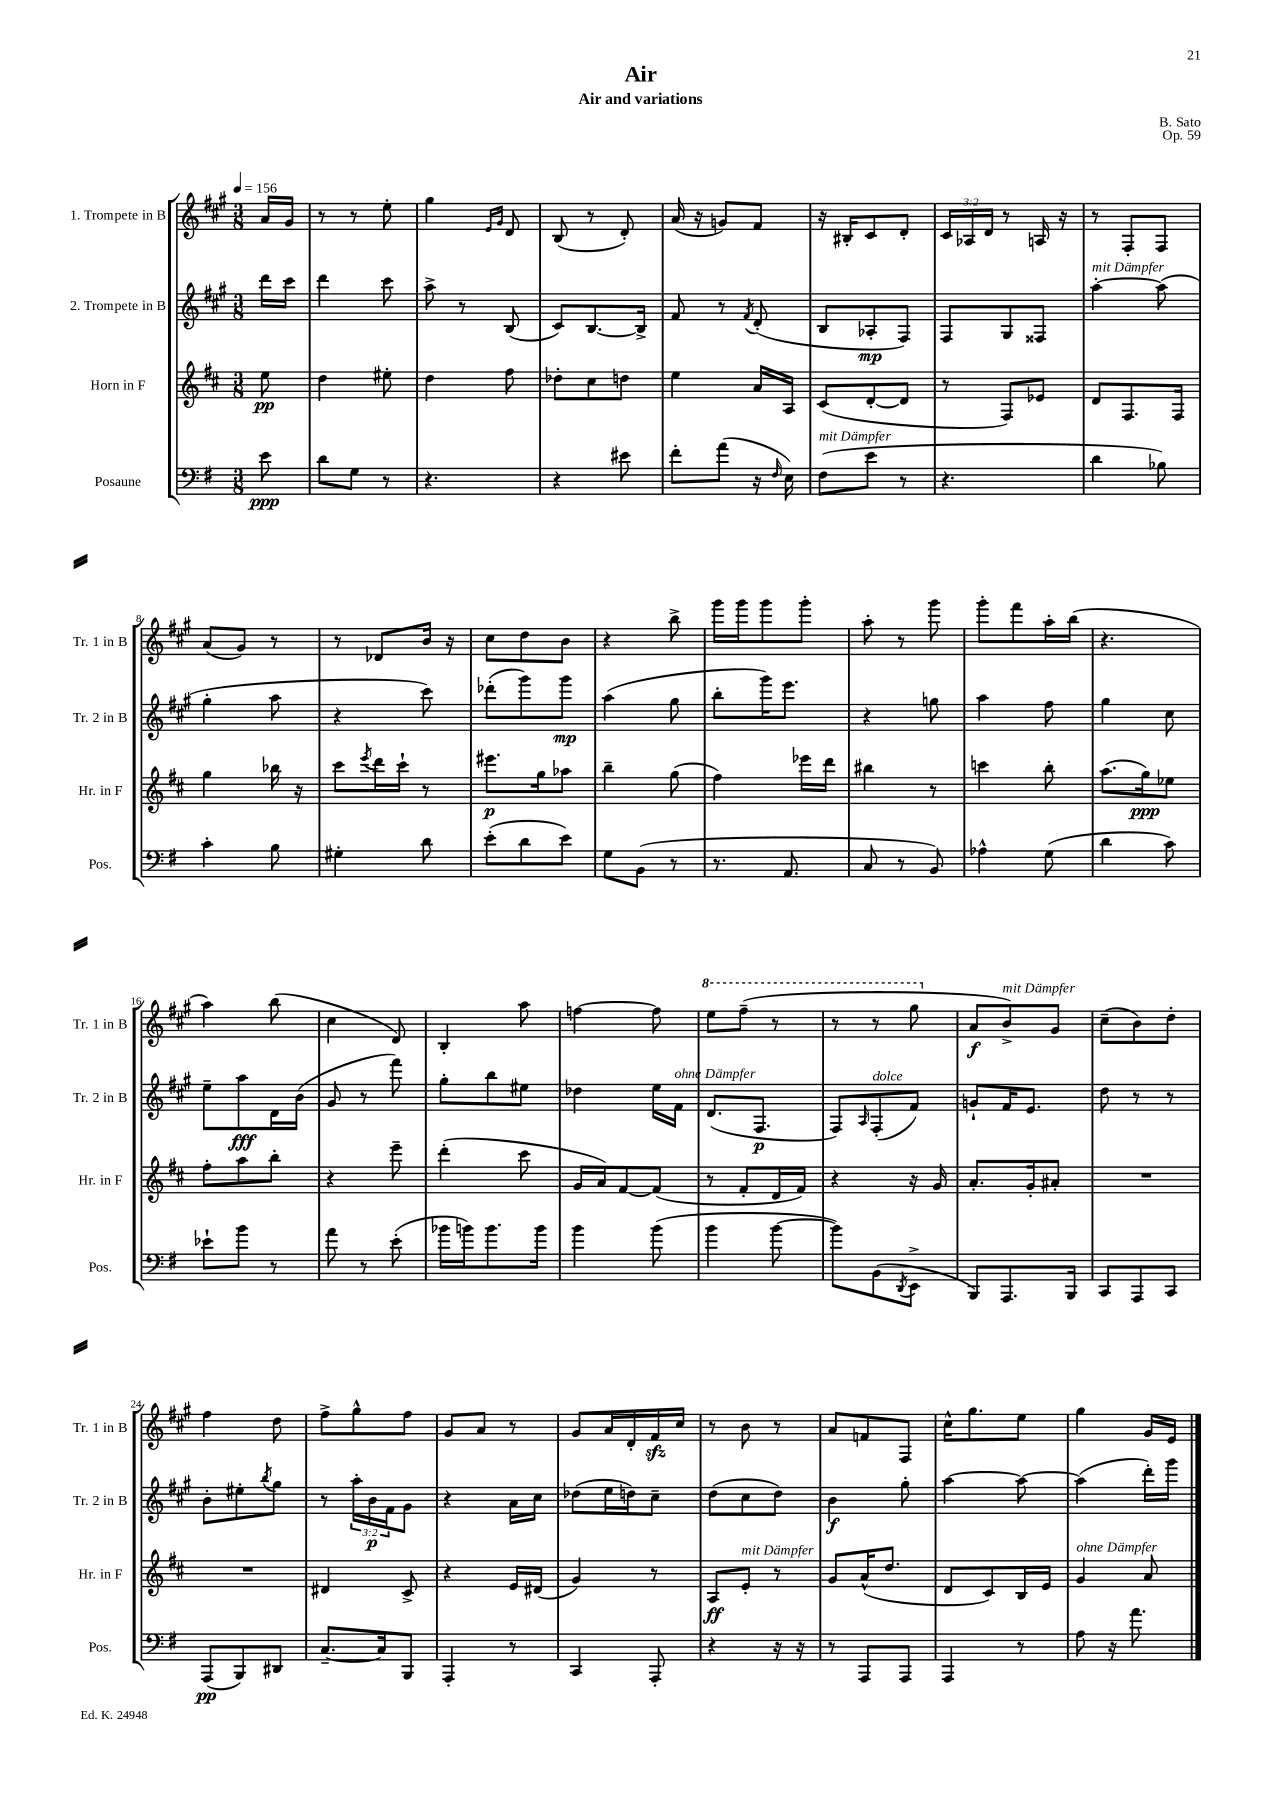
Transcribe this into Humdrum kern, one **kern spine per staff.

**kern	**dynam	**kern	**dynam	**kern	**dynam	**kern	**dynam
*part4	*part4	*part3	*part3	*part2	*part2	*part1	*part1
*staff4	*staff4	*staff3	*staff3	*staff2	*staff2	*staff1	*staff1
*I"Posaune	*	*I"Horn in F	*	*I"2. Trompete in B	*	*I"1. Trompete in B	*
*I'Pos.	*	*I'Hr. in F	*	*I'Tr. 2 in B	*	*I'Tr. 1 in B	*
*clefF4	*	*clefG2	*	*clefG2	*	*clefG2	*
*k[f#]	*	*k[f#c#]	*	*k[f#c#g#]	*	*k[f#c#g#]	*
*M3/8	*	*M3/8	*	*M3/8	*	*M3/8	*
*MM156	*	*MM156	*	*MM156	*	*MM156	*
=	=	=	=	=	=	=	=
8e\	ppp	8ee\	pp	16ddd\LL	.	16a/LL	.
.	.	.	.	16ccc#\JJ	.	16g#/JJ	.
=1	=1	=1	=1	=1	=1	=1	=1
8d\L	.	4dd\	.	4ddd\	.	8r	.
8G\J	.	.	.	.	.	8r	.
8r	.	8ee#X'\	.	8ccc#\	.	8ee'\	.
=2	=2	=2	=2	=2	=2	=2	=2
4.r	.	4dd\	.	8aa^\	.	4gg#\	.
.	.	.	.	8r	.	.	.
.	.	.	.	.	.	16qqe/LL	.
.	.	.	.	.	.	16qqg#/JJ	.
.	.	8ff#\	.	(8B/	.	8d/	.
=3	=3	=3	=3	=3	=3	=3	=3
4r	.	8dd-X'\L	.	8c#/L)	.	(8B/	.
.	.	8cc#\	.	[8.B/	.	8r	.
8e#X\	.	8ddn\J	.	.	.	8d'/)	.
.	.	.	.	16B^/Jk]	.	.	.
=4	=4	=4	=4	=4	=4	=4	=4
8f#'\L	.	4ee\	.	8f#/	.	(16a/	.
.	.	.	.	.	.	16r	.
(8a\J	.	.	.	8r	.	8gn/L)	.
.	.	.	.	8qf#/	.	.	.
16r	.	16a/LL	.	(8d'/	.	8f#/J	.
16qqF#/	.	.	.	.	.	.	.
16E\)	.	16A/JJ	.	.	.	.	.
=5	=5	=5	=5	=5	=5	=5	=5
!LO:TX:a:i:t=mit Dämpfer	!	!	!	!	!	!	!
(8F#\L	.	(8c#/L	.	8B/L	.	16r	.
.	.	.	.	.	.	16B#X'/KL	.
8e\J	.	[8d'/	.	8A-X'/	mp	8c#/	.
8r	.	8d/J]	.	8F#/J)	.	8d'/J	.
=6	=6	=6	=6	=6	=6	=6	=6
4.r	.	8r	.	8F#/L	.	24c#/LL	.
.	.	.	.	.	.	24A-X/	.
.	.	.	.	.	.	24d/JJ	.
.	.	8F#/L)	.	8G#/	.	8r	.
.	.	8e-X/J	.	8F##X/J	.	16An/	.
.	.	.	.	.	.	16r	.
=7	=7	=7	=7	=7	=7	=7	=7
!	!	!	!	!LO:TX:a:i:t=mit Dämpfer	!	!	!
4d\	.	8d/L	.	[4aa'\	.	8r	.
.	.	8.F#/	.	.	.	8F#'/L	.
8B-X\)	.	.	.	(8aa\]	.	8F#/J	.
.	.	16F#/Jk	.	.	.	.	.
!!LO:LB:g=z
=8	=8	=8	=8	=8	=8	=8	=8
4c'\	.	4gg\	.	4gg#'\	.	(8a/L	.
.	.	.	.	.	.	8g#/J)	.
8B\	.	16bb-X\	.	8aa\	.	8r	.
.	.	16r	.	.	.	.	.
=9	=9	=9	=9	=9	=9	=9	=9
4G#X'\	.	8ccc#\L	.	4r	.	8r	.
.	.	8qeee/	.	.	.	.	.
.	.	16ddd\L	.	.	.	8d-X/L	.
.	.	16ccc#`\JJ	.	.	.	.	.
8d\	.	8r	.	8ccc#\)	.	16b/Jk	.
.	.	.	.	.	.	16r	.
=10	=10	=10	=10	=10	=10	=10	=10
(8e'\L	.	8.eee#X\L	p	(8ddd-X'\L	.	8cc#\L	.
8d\	.	.	.	8ggg#\)	.	8dd\	.
.	.	16gg\k	.	.	.	.	.
8e\J)	.	8aa-X\J	.	8ggg#\J	mp	8b\J	.
=11	=11	=11	=11	=11	=11	=11	=11
8G\L	.	4bb~\	.	(4aa\	.	4r	.
(8BB\J	.	.	.	.	.	.	.
8r	.	(8gg\	.	8gg#\	.	8bb^\	.
=12	=12	=12	=12	=12	=12	=12	=12
8.r	.	4ff#\)	.	8bb'\L	.	16ggg#\LL	.
.	.	.	.	.	.	16ggg#\J	.
.	.	.	.	16ggg#\K)	.	8ggg#\	.
8.AA/	.	.	.	8.eee\J	.	.	.
.	.	16eee-X\LL	.	.	.	8ggg#'\J	.
.	.	16ddd\JJ	.	.	.	.	.
=13	=13	=13	=13	=13	=13	=13	=13
8C/	.	4bb#X\	.	4r	.	8aa'\	.
8r	.	.	.	.	.	8r	.
8BB/)	.	8r	.	8ggn\	.	8ggg#\	.
=14	=14	=14	=14	=14	=14	=14	=14
4A-X^^\	.	4cccn\	.	4aa\	.	8ggg#'\L	.
.	.	.	.	.	.	8fff#\	.
(8G\	.	8bb'\	.	8ff#\	.	16aa'\L	.
.	.	.	.	.	.	(16bb\JJ	.
=15	=15	=15	=15	=15	=15	=15	=15
4d\	.	(8.aa\L	.	4gg#\	.	4.r	.
.	.	16gg\k)	ppp	.	.	.	.
8c\)	.	8ee-X\J	.	8cc#\	.	.	.
!!LO:LB:g=z
=16	=16	=16	=16	=16	=16	=16	=16
8e-X`\L	.	8ff#'\L	.	8ee~\L	.	4aa\)	.
8b\J	.	8aa\	.	8aa\	fff	.	.
8r	.	8bb'\J	.	16d\L	.	(8bb\	.
.	.	.	.	(16b\JJ	.	.	.
=17	=17	=17	=17	=17	=17	=17	=17
8a\	.	4r	.	8g#/	.	4cc#\	.
8r	.	.	.	8r	.	.	.
(8e'\	.	8eee~\	.	8fff#\)	.	8d/)	.
=18	=18	=18	=18	=18	=18	=18	=18
16b-X\LL	.	(4ddd'\	.	8gg#'\L	.	4B'/	.
16bn\J)	.	.	.	.	.	.	.
8.b\	.	.	.	8bb\	.	.	.
.	.	8ccc#\	.	8ee#X\J	.	8aa\	.
16b\Jk	.	.	.	.	.	.	.
=19	=19	=19	=19	=19	=19	=19	=19
4b\	.	16g/LL	.	4dd-X\	.	[4ffn\	.
.	.	16a/J)	.	.	.	.	.
.	.	[8f#/	.	.	.	.	.
(8b\	.	(8f#/J]	.	16ee\LL	.	8ff\]	.
!	!	!	!	!LO:TX:a:i:t=ohne Dämpfer	!	!	!
.	.	.	.	16f#\JJ	.	.	.
=20	=20	=20	=20	=20	=20	=20	=20
*	*	*	*	*	*	*8va	*
4b\	.	8r	.	(8.d/L	.	8eee\L	.
.	.	8f#'/L	.	.	.	(8fff#~\J	.
.	.	.	.	8.F#/J	p	.	.
[8b\	.	16d/L	.	.	.	8r	.
.	.	16f#/JJ)	.	.	.	.	.
=21	=21	=21	=21	=21	=21	=21	=21
8b\L])	.	4r	.	8F#/L)	.	8r	.
.	.	.	.	16qqA/	.	.	.
!	!	!	!	!LO:TX:a:i:t=dolce	!	!	!
(8BB\	.	.	.	(8F#'/	.	8r	.
8qDD/	.	.	.	.	.	.	.
8EE^\J	.	16r	.	8f#/J)	.	8ggg#\	.
.	.	16g/	.	.	.	.	.
=22	=22	=22	=22	=22	=22	=22	=22
*	*	*	*	*	*	*X8va	*
8BBB/L)	.	8.a'/L	.	8gn`/L	.	8a/L	f
!	!	!	!	!	!	!LO:TX:a:i:t=mit Dämpfer	!
8.AAA/	.	.	.	16f#/K	.	8b^/)	.
.	.	16g'/k	.	8.e/J	.	.	.
.	.	8a#X'/J	.	.	.	8g#/J	.
16BBB/Jk	.	.	.	.	.	.	.
=23	=23	=23	=23	=23	=23	=23	=23
8CC/L	.	4.r	.	8dd\	.	(8cc#~\L	.
8AAA/	.	.	.	8r	.	8b\)	.
8CC/J	.	.	.	8r	.	8dd'\J	.
!!LO:LB:g=z
=24	=24	=24	=24	=24	=24	=24	=24
(8AAA/L	pp	4.r	.	8b'\L	.	4ff#\	.
8BBB/)	.	.	.	8ee#X'\	.	.	.
.	.	.	.	8qbb/	.	.	.
8DD#X/J	.	.	.	8gg#\J	.	8dd\	.
=25	=25	=25	=25	=25	=25	=25	=25
[8.C~/L	.	4d#X/	.	8r	.	8ff#^\L	.
.	.	.	.	24aa'\LL	.	8gg#^^\	.
.	.	.	.	24b\	p	.	.
16C/k]	.	.	.	.	.	.	.
.	.	.	.	24f#\J	.	.	.
8BBB/J	.	8c#^/	.	8g#\J	.	8ff#\J	.
=26	=26	=26	=26	=26	=26	=26	=26
4AAA'/	.	4r	.	4r	.	8g#/L	.
.	.	.	.	.	.	8a/J	.
8r	.	16e/LL	.	16a\LL	.	8r	.
.	.	(16d#X/JJ	.	16cc#\JJ	.	.	.
=27	=27	=27	=27	=27	=27	=27	=27
4CC/	.	4g/)	.	(8dd-X\L	.	8g#/L	.
.	.	.	.	16ee\L	.	16a/L	.
.	.	.	.	16ddn\J)	.	16d'/	.
8AAA'/	.	8r	.	8cc#~\J	.	16f#zz/	.
.	.	.	.	.	.	16cc#/JJ	.
=28	=28	=28	=28	=28	=28	=28	=28
4r	.	8A/L	ff	(8dd\L	.	8r	.
!	!	!LO:TX:a:i:t=mit Dämpfer	!	!	!	!	!
.	.	8e'/J	.	8cc#\	.	8b\	.
16r	.	8r	.	8dd\J)	.	8r	.
16r	.	.	.	.	.	.	.
=29	=29	=29	=29	=29	=29	=29	=29
8r	.	8g/L	.	4b\	f	8a/L	.
8AAA/L	.	(16a^^/K	.	.	.	8fn/	.
.	.	8.dd/J	.	.	.	.	.
8AAA/J	.	.	.	8gg#'\	.	8F#/J	.
=30	=30	=30	=30	=30	=30	=30	=30
4AAA/	.	8d/L	.	[4aa\	.	16cc#^^\KL	.
.	.	.	.	.	.	8.gg#\	.
.	.	8c#/)	.	.	.	.	.
8r	.	16B/L	.	8aa\_	.	8ee\J	.
.	.	16e/JJ	.	.	.	.	.
=31	=31	=31	=31	=31	=31	=31	=31
!	!	!LO:TX:a:i:t=ohne Dämpfer	!	!	!	!	!
8A\	.	4g/	.	(4aa\]	.	4gg#\	.
16r	.	.	.	.	.	.	.
8.a\	.	.	.	.	.	.	.
.	.	8a/	.	16ddd'\LL)	.	16g#/LL	.
.	.	.	.	16ggg#\JJ	.	16e/JJ	.
==	==	==	==	==	==	==	==
*-	*-	*-	*-	*-	*-	*-	*-
